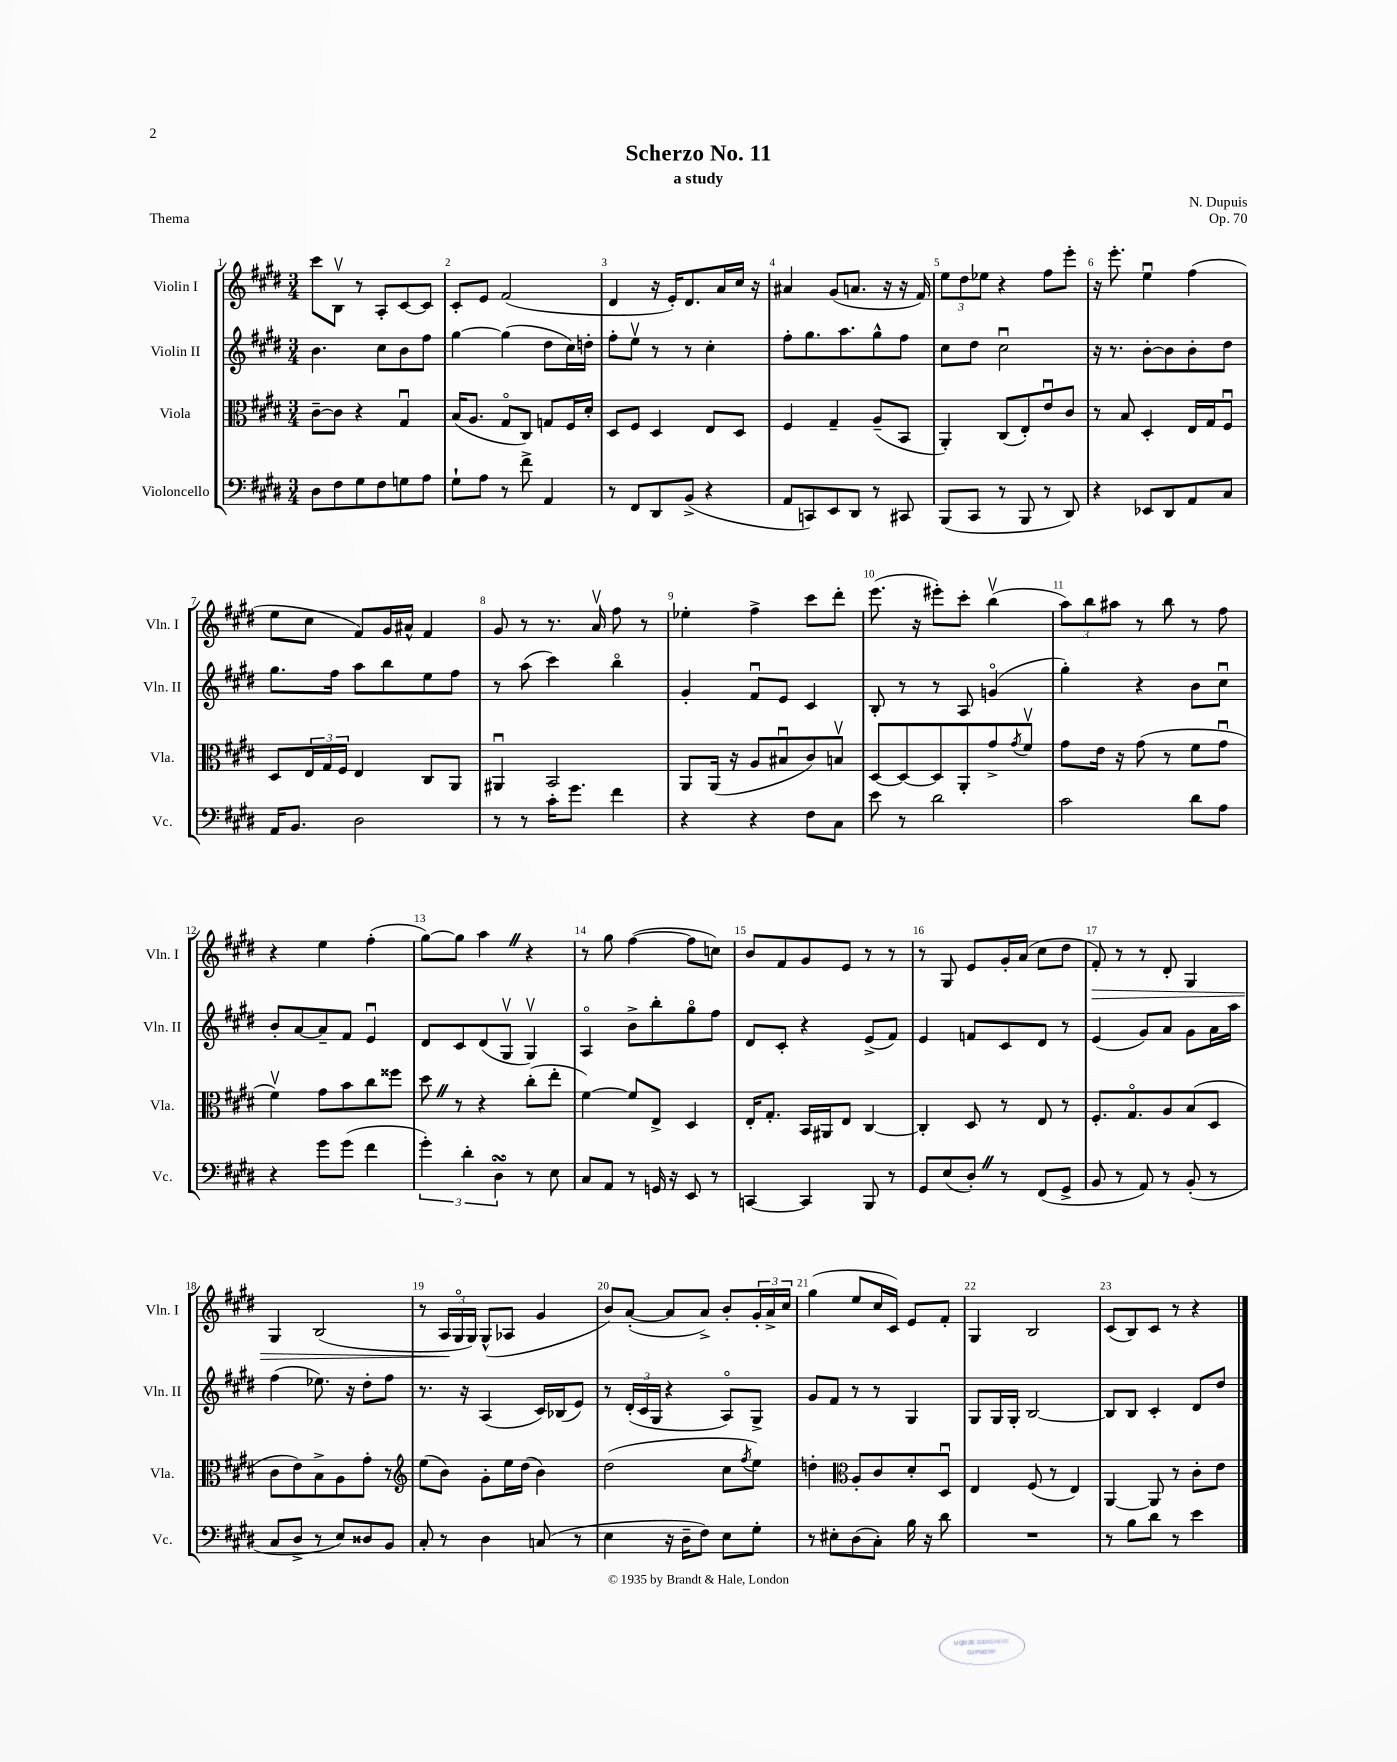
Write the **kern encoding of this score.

**kern	**kern	**kern	**kern
*staff4	*staff3	*staff2	*staff1
*clefF4	*clefC3	*clefG2	*clefG2
*k[f#c#g#d#]	*k[f#c#g#d#]	*k[f#c#g#d#]	*k[f#c#g#d#]
*M3/4	*M3/4	*M3/4	*M3/4
8D#\L	[8c#~\L	4.b\	8ccc#\L
8F#\	8c#\]J	.	8Bv\J
8G#\	4r	.	8r
8F#\	.	8cc#\L	8A'/L
8G\	4G#u/	8b\	[8c#/
8A\J	.	8ff#\J	8c#/]J
=	=	=	=
8G#`\L	(16B/LK	[4gg#\	8c#'/L
.	8.A/J	.	.
8A\J	.	.	8e/J
8r	8G#o/L	(4gg#\]	(2f#/
8f#^\	8C#/J)	.	.
4AA/	8G/L	8dd#\L	.
.	16F#/L	16cc#\L)	.
.	16d#'/JJ	16dd'\JJ	.
=	=	=	=
8r	8D#/L	8ff#'\L	4d#/
8FF#/L	8F#/J	8eev\J	.
8DD#/	4D#/	8r	16r
.	.	.	16e'/LK)
(8BB^/J	.	8r	8.d#/
4r	8E/L	4cc#'\	.
.	.	.	16a/L
.	8D#/J	.	16cc#/JJ
.	.	.	16r
=	=	=	=
8AA/L	4F#/	8ff#'\L	4a#/
8CC/)	.	8.gg#\	.
8EE/	4G#~/	.	(8g#/L
.	.	8.aa\	.
8DD#/J	.	.	8.a/J
8r	(8A~/L	8gg#^^\	.
.	.	.	16r
8CC#/	8BB/J	8ff#\J	16r
.	.	.	16f#/)
=	=	=	=
(8BBB/L	4AA'/)	8cc#\L	12ee\L
.	.	.	12dd#\
8CC#/J	.	8dd#\J	.
.	.	.	12ee-\J
8r	(8C#/L	2cc#u\	4r
8BBB/	8E'/)	.	.
8r	8eu/	.	8ff#\L
8DD#/)	8c#/J	.	8eee'\J
=	=	=	=
4r	8r	16r	16r
.	.	8.r	8.eee'\
.	8B/	.	.
8EE-/L	4D#'/	[8b'\L	4eeu\
8DD#/	.	8b\]	.
8AA/	16E/LL	8b'\	(4ff#\
.	16G#/J	.	.
8C#/J	8F#u/J	8dd#\J	.
=	=	=	=
16AA/LK	8D#/L	8.gg#\L	8ee\L
8.BB/J	.	.	.
.	24E/L	.	8cc#\J
.	24G#/	.	.
.	.	16ff#\Jk	.
.	24F#/JJ	.	.
2D#\	4E/	8aa\L	8f#/L)
.	.	8bb\	16g#/L
.	.	.	16a#^^/JJ
.	8C#/L	8ee\	4f#/
.	8AA/J	8ff#\J	.
=	=	=	=
8r	4AA#u/	8r	8g#/
8r	.	(8aa\	8r
16c#'\LK	2BB/	4ccc#\)	8.r
8.g#\J	.	.	.
.	.	.	16av/
4f#\	.	4bbo\	8ff#\
.	.	.	8r
=	=	=	=
4r	8AA/L	4g#'/	4ee-'\
.	(16AA/Jk	.	.
.	16r	.	.
4r	8A/L	8f#u/L	4ff#^\
.	8B#u/	8e/J	.
8F#\L	8c#/)	4c#/	8ccc#\L
8C#\J	8Bv/J	.	8ddd#'\J
=	=	=	=
8e\	[8D#/L	8B'/	(8.eee\
8r	8D#/_	8r	.
.	.	.	16r
2d#\	8D#/]	8r	8eee#'\L)
.	8AA'/	8A/	8ccc#'\J
.	8g#^/	(4go/	(4bbv\
.	8qg#/	.	.
.	8f#v/J	.	.
=	=	=	=
2c#\	8g#\L	4gg#'\)	12aa\L)
.	.	.	12bb\
.	16e\Jk	.	.
.	.	.	12aa#\J
.	16r	.	.
.	(8g#\	4r	8r
.	8r	.	8bb\
8d#\L	8f#\L	8b\L	8r
8A\J	8g#u\J	8cc#u\J	8ff#\
=	=	=	=
4r	4f#v\)	8b'/L	4r
.	.	[8a/	.
8g#\L	8g#\L	8a~/]	4ee\
(8g#\J	8b\	8f#/J	.
4f#\	8cc#\	4eu/	(4ff#'\
.	8ff##\J	.	.
=	=	=	=
6g#'\)	8dd#\	8d#/L	[8gg#\L)
.	8r	8c#/	8gg#\]J
6d#'\	.	.	.
.	4r	(8d#/	4aa\
6D#\	.	.	.
.	.	8G#v/J	.
8r	(8cc#'\L	4G#v/)	4r
8E\	8ee'\J	.	.
=	=	=	=
8C#/L	[4f#\)	4Ao/	8r
8AA/J	.	.	8gg#\
8r	8f#/]L	8b^\L	([4ff#\
16GG/	8E^/J	8bb'\	.
16r	.	.	.
8EE/	4D#/	8gg#o\	8ff#\]L
8r	.	8ff#\J	8cc\J)
=	=	=	=
[4CC/	16E'/LK	8d#/L	8b/L
.	8.G#'/J	.	.
.	.	8c#'/J	8f#/
4CC/]	16BB/LL	4r	8g#/
.	16AA#/J	.	.
.	8E/J	.	8e/J
8BBB/	[4C#/	(8e^/L	8r
8r	.	8f#/J)	8r
=	=	=	=
8GG#/L	4C#'/]	4e/	8r
(8E/	.	.	8G#/
8D#'/J)	8D#/	8f/L	8e/L
8r	8r	8c#/	16g#'/L
.	.	.	(16a/JJ
(8FF#/L	8E/	8d#/J	8cc#\L
8GG#^/J	8r	8r	8dd#\J
=	=	=	=
8BB/	8.F#'/L	(4e/	8f#'/)
8r	.	.	8r
.	8.G#o/	.	.
8AA/)	.	8g#/L)	8r
8r	8A/	8a/J	8d#'/
(8BB'/	(8B/	8g#\L	4G#/
8r	8D#/J	16a\L	.
.	.	16aa\JJ	.
=	=	=	=
8C#/L	8c#\L	(4ff#\	4G#/
8D#^/J	8e\)	.	.
8r	8B^\	8.ee-\)	(2B/
8E/L)	8A\	.	.
.	.	16r	.
8D##/	8g#'\J	8dd#'\L	.
8BB/J	8r	8ff#\J	.
=	=	=	=
*	*clefG2	*	*
8C#'/	(8ee\L	8.r	8r
8r	8b\J)	.	24A/LL
.	.	.	24G#o/
.	.	16r	.
.	.	.	24G#/JJ)
4D#\	8g#'\L	(4A/	(8G#^^/L
.	16ee\L	.	8A-/J
.	(16dd#\JJ	.	.
(8C/	4b\)	16c#/LL)	4g#/
.	.	(16B-/J	.
8r	.	8e/J)	.
=	=	=	=
4E\	(2dd#\	8r	8b/L)
.	.	(24d#'/LL	([8a'/J
.	.	24c#/	.
.	.	24G#/JJ	.
16r	.	4r	8a/]L
16D#~\LK	.	.	.
8F#\J)	.	.	8a^/J)
8E\L	8cc#\L	8Ao/L)	8b'/L
.	8qff#/	.	.
8G#'\J	8ee\J)	8G#^/J	24g#'/L
.	.	.	24a^/
.	.	.	24cc#/JJ
=	=	=	=
8r	4dd'\	8g#/L	(4gg#\
8E#'\L	.	8f#/J	.
*	*clefC3	*	*
(8D#\	8A'/L	8r	8ee/L
8C#'\J)	8c#/	8r	16cc#/L
.	.	.	16c#/JJ)
16B\	8d#'/	4G#/	8e/L
16r	.	.	.
8d#\	8D#u/J	.	8f#'/J
=	=	=	=
2.r	4E/	8G#/L	4G#/
.	.	16G#/L	.
.	.	16G#'/JJ	.
.	(8F#/	[2B/	2B/
.	8r	.	.
.	4E/)	.	.
=	=	=	=
8r	[4AA/	8B/]L	(8c#/L
8B\L	.	8B/J	8B/)
8d#\J	8AA/]	4c#'/	8c#/J
8r	8r	.	8r
4e\	8c#'\L	8d#/L	4r
.	8e\J	8dd#/J	.
==	==	==	==
*-	*-	*-	*-
